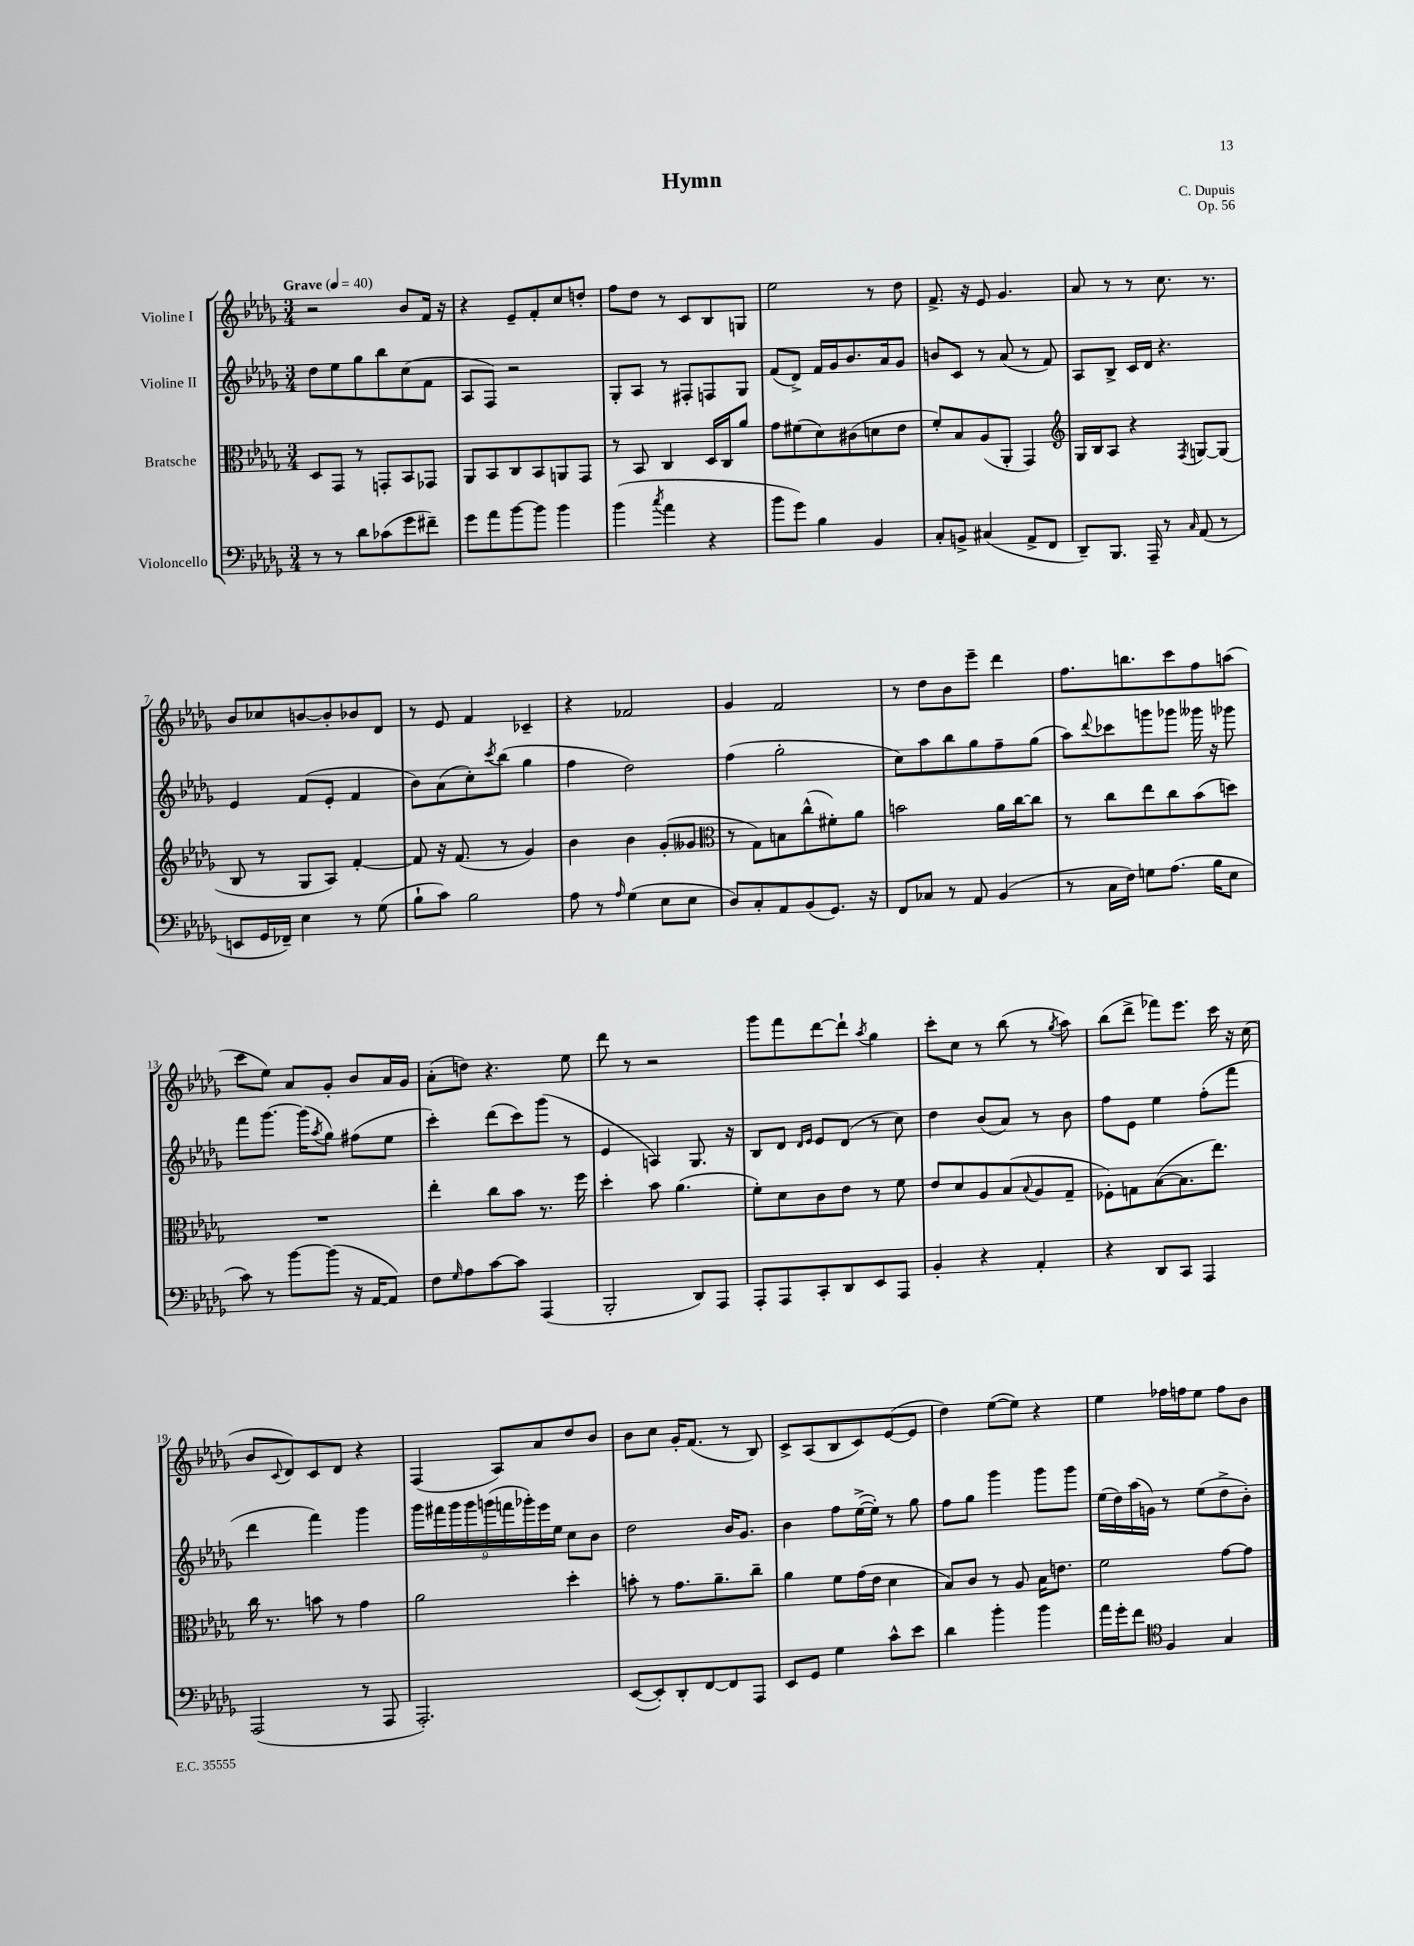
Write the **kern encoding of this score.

**kern	**kern	**kern	**kern
*part4	*part3	*part2	*part1
*staff4	*staff3	*staff2	*staff1
*I"Violoncello	*I"Bratsche	*I"Violine II	*I"Violine I
*clefF4	*clefC3	*clefG2	*clefG2
*k[b-e-a-d-g-]	*k[b-e-a-d-g-]	*k[b-e-a-d-g-]	*k[b-e-a-d-g-]
*M3/4	*M3/4	*M3/4	*M3/4
*MM40	*MM40	*MM40	*MM40
=1	=1	=1	=1
!	!	!	!LO:TX:a:B:t=Grave
8r	8D-/L	8dd-\L	2r
8r	8GG-/J	8ee-\	.
8d-\L	8r	8gg-\	.
(8c-X\	8GGn'/L	8bb-\	.
8g-\	8BB-/	(8cc\	8b-/L
8f#X~\J)	8GG-X/J	8f\J	16f/Jk
.	.	.	16r
=2	=2	=2	=2
8g-\L	8AA-/L	8A-/L	4r
8a-\	8BB-/	8F/J)	.
[8b-\	8C/	2r	8e-~/L
8b-\J]	8BB-/	.	8f'/
4b-\	8AAn/	.	8cc/
.	8GG-/J	.	8ddn'/J
=3	=3	=3	=3
(4b-\	8r	8G-'/L	8ff\L
.	8BB-/	8A-/J	8dd-\J
8qcc/	.	.	.
4a-\	4C/	8r	8r
.	.	8F#X'/L	8c/L
4r	16D-/LL	8Fn/	8B-/
.	16C/J	.	.
.	8a-/J	8G-/J	8Gn/J
=4	=4	=4	=4
8b-\L	8g-\L	(8f/L	2ee-\
8g-\J)	(8f#X\	8d-^/J)	.
4B-\	8d-\)	16f/LL	.
.	.	16g-/J	.
.	(8c#X\	8.b-/	.
4BB-/	8dn\	.	8r
.	.	16a-/k	.
.	8e-\J	8g-/J	8dd-\
=5	=5	=5	=5
8C'/L	8f'/L)	8bn/L	8.f^/
8BBn^/J	8B-/	8c/J	.
.	.	.	16r
(4C#X/	(8A-/	8r	8e-/
.	8AA-'/J	(8a-/	4.g-/
8AA-^/L	4GG-/)	8r	.
8FF/J	.	8f/)	.
=6	=6	=6	=6
*	*clefG2	*	*
8DD-~/L)	16G-/LL	8A-/L	8a-/
.	16B-/J	.	.
8.BBB-/J	8A-/J	8B-^/J	8r
.	4r	16c/LL	8r
16AAA-~/	.	16d-/JJ	.
8r	.	4.r	8.cc\
16qqC/	8qF/	.	.
(8AA-/	[8Gn/L	.	.
.	.	.	8.r
8r	(8G/J]	.	.
!!LO:LB:g=z
=7	=7	=7	=7
8EEn/L	8B-/	4e-/	8b-/L
16GG-/L	8r	.	8cc-X/
16FF-X~/JJ)	.	.	.
4E-\	8G-/L	(8f/L	[8bn/
.	8A-/J)	8e-'/J	8b'/]
8r	[4f'/	4f/	8b-X/
(8G-\	.	.	8d-/J
=8	=8	=8	=8
8B-`\L	8f/]	8b-\L)	8r
8c\J)	16r	(8a-\	8e-/
.	(8.f/	.	.
2B-\	.	8cc'\)	4f/
.	.	8qccc/	.
.	8r	(8bb-\J	.
.	4g-/)	4gg-\	4c-X~/
=9	=9	=9	=9
8A-\	4b-\	4ff\	4r
8r	.	.	.
16qqA-/	.	.	.
(4G-\	4b-\	2dd-\)	2f-X/
8E-\L	(8g-'/L	.	.
8E-\J	8g--X/J	.	.
=10	=10	=10	=10
*	*clefC3	*	*
8D-/L)	8r	(4ff\	4g-/
8C'/	8G-\L)	.	.
8AA-/	8Bn\	2gg-'\	2f/
(8BB-/	(8cc^^\	.	.
8.GG-/J)	8f#X'\)	.	.
.	8a-\J	.	.
16r	.	.	.
=11	=11	=11	=11
8FF/L	2bn\	8cc\L)	8r
8C-X/J	.	8aa-\	8dd-\L
8r	.	8bb-\	8b-\
8AA-/	.	8gg-\	8eee-~\J
(4BB-/	16a-\LL	8ff~\	4ddd-\
.	[16cc\J	.	.
.	8cc\J]	(8gg-\J	.
=12	=12	=12	=12
8r	8r	8aa-\L)	8.ff\L
.	.	8qqddd-/	.
16C\LL	8cc\L	8ccc-X\	.
16F\JJ)	.	.	8.bbn\
8Gn\L	8ee-\	8gggn\	.
(8.A-\J	8cc\	8ggg-X\J	8ccc\
.	(8b-\	16ggg--X\	8ff\
16B-\KL	.	16r	.
8E-\J	8ddn\J)	8ggg-X\	(8aan\J
!!LO:LB:g=z
=13	=13	=13	=13
8c\)	2.r	8fff\L	8ccc\L
8r	.	[8.ggg-\J	8ee-\J)
[8b-\L	.	.	8a-/L
.	.	(16ggg-\KL]	.
.	.	8qaa-/	.
(8b-\J]	.	8gg-\J)	8g-'/J
16r	.	(8ff#X\L	8b-/L
[16AA-/KL	.	.	.
8AA-/J])	.	8ee-\J	16a-/L
.	.	.	16g-/JJ
=14	=14	=14	=14
8F\L	4ee-'\	4ccc'\)	(8a-'\L
16qqG-/	.	.	.
8A-\	.	.	8ddn\J)
[8c\	8cc\L	(8ddd-\L	4.r
8c\J]	8b-\J	8ccc\)	.
(4AAA-/	8.r	(8ggg-\J	.
.	.	8r	8ee-\
.	16ff\	.	.
=15	=15	=15	=15
2BBB-'/	4dd-'\	4e-/	8ddd-\
.	.	.	8r
.	8b-\	4An/)	2r
.	(4.a-\	.	.
8DD-/L)	.	8.G-/	.
8AAA-/J	.	.	.
.	.	16r	.
=16	=16	=16	=16
8AAA-'/L	8f'\L)	8B-/L	8ggg-\L
8AAA-/	8d-\	8d-/J	8fff\
.	.	16qqd-/LL	.
.	.	16qqe-/JJ	.
8CC'/	8c\	8e-/L	[8ddd-\
8DD-/	8e-\J	(8d-/J	8ddd-`\J]
.	.	.	8qaa-/
8EE-/	8r	8r	4gg-\
8AAA-/J	8f\	8cc\)	.
=17	=17	=17	=17
4BB-'/	8e-/L	4dd-\	8ccc'\L
.	8d-/	.	8cc\J
4r	8A-/	(8b-/L	8r
.	(8B-/	8a-/J)	(8bb-\
.	8qqB-/	.	.
4AA-'/	8A-/	8r	8r
.	.	.	8qgg-/
.	8G-~/J	8b-\	8aa-\)
=18	=18	=18	=18
4r	8F-X'\L)	8ff\L	(8bb-\L
.	8Gn\	8e-\J	8ddd-^\J
8DD-/L	([8B-\	4ee-\	8fff-X\L)
8CC/J	8.B-\]	.	8.eee-\J
4AAA-/	.	(8ff'\L	.
.	8.ee-\J)	.	16ccc\
.	.	8fff\J	16r
.	.	.	(16cc\
!!LO:LB:g=z
=19	=19	=19	=19
(2AAA-/	16cc\	4ddd-\	8b-/L
.	8.r	.	.
.	.	.	8qqc/
.	.	.	8d-/)
.	8bn\	4fff\)	8c/
.	8r	.	8d-/J
8r	4g-\	4ggg-\	4r
8AAA-/	.	.	.
=20	=20	=20	=20
2.AAA-'/)	2a-\	18ggg-\LL	(4F/
.	.	18fff#X\	.
.	.	18ggg-\	.
.	.	18ggg-\	.
.	.	(18gggn\	.
.	.	.	8A-/L)
.	.	18fffn\	.
.	.	18ggg-X'\)	.
.	.	.	8a-/
.	.	18eee-\	.
.	.	18ee-\JJ	.
.	4dd-'\	8cc\L	8dd-/
.	.	8b-\J	8b-/J
=21	=21	=21	=21
([8EE-/L	8bn'\	2dd-\	8b-\L
8EE-'/])	8r	.	8cc\J
8DD-'/	8.g-\L	.	16g-'/KL
.	.	.	(8.f/J
[8FF/	.	.	.
.	8.a-~\	.	.
8FF/]	.	16b-/KL	8r
.	.	8.g-/J	.
8AAA-/J	8cc~\J	.	8B-/)
=22	=22	=22	=22
8EE-/L	4a-\	4b-\	8c^/L
8GG-/J	.	.	(8A-/
4G-\	8f\L	8ff\L	8B-/
.	(16g-\L	([16ee-^\L	8c/)
.	16e-\JJ	16ee-'\JJ])	.
8c^^\L	4d-\	8r	([8e-/
8e-\J	.	8gg-\	8e-/J]
=23	=23	=23	=23
4d-\	8B-/L)	8ff\L	4dd-\)
.	8c/J	8gg-\J	.
4b-'\	8r	4ggg-\	([8ee-\L
.	8A-/	.	8ee-\J])
4b-\	16B-\KL	8ggg-\L	4r
.	8.en\J	.	.
.	.	8ggg-\J	.
=24	=24	=24	=24
16a-\LL	2f\	(16ee-\LL	4ee-\
16g-'\J	.	16dd-\)	.
8f\J	.	(16aa-\	.
.	.	16gn\JJ)	.
*clefC4	*	*	*
4F/	.	8r	16ff-X\LL
.	.	.	16ffn\J
.	.	(8ee-\L	8ee-\J
4G-/	[8g-\L	8dd-^\	8ff\L
.	8g-\J]	8b-'\J)	8b-\J
==	==	==	==
*-	*-	*-	*-
